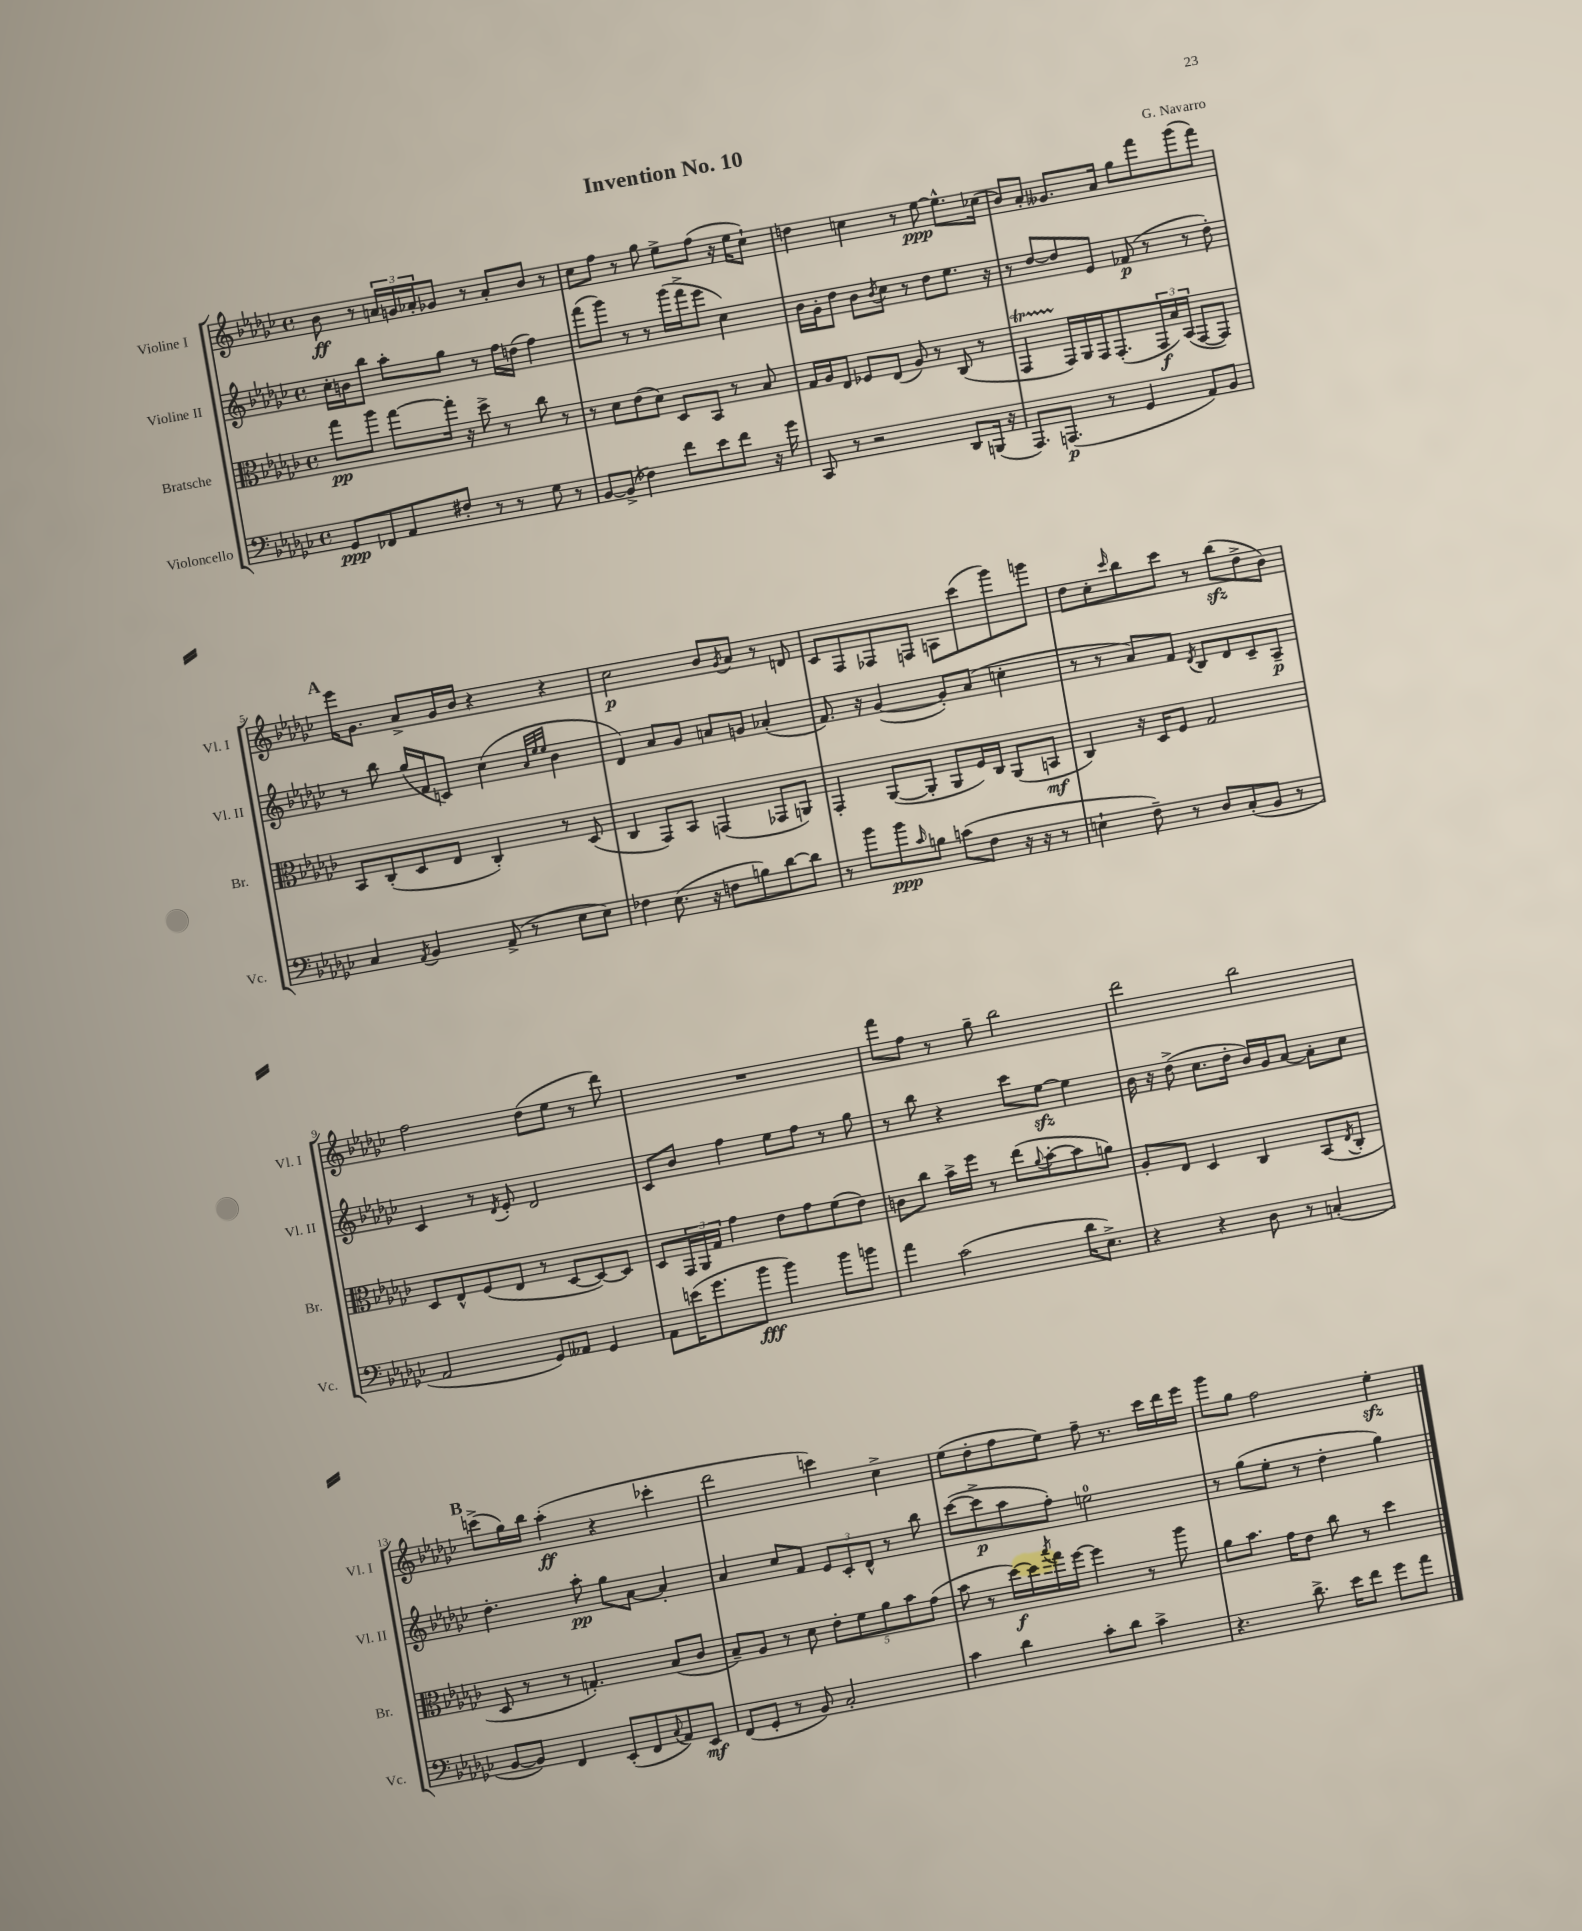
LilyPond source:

\header { title = "Invention No. 10" composer = "G. Navarro" }
<<
\new StaffGroup <<
\new Staff = "s0" \with { instrumentName = "Violine I" shortInstrumentName = "Vl. I" } {
    \clef treble \key ges \major \defaultTimeSignature \time 4/4
    bes'8\ff r8 \tuplet 3/2 { a'16 g'16 aes'16-. } ges'8 r8 aes'8-. bes'8 r8 |
    ces''8 f''8 r8 ges''8 ees''8-> f''8( r16 ees''16 ces''8-!) |
    d''4 c''4 r8 ees''8~\ppp ees''8.-^ ces''16( |
    bes'8) aes'8-. geses'8. aes'16 ges''8 f'''8 ges'''8( f'''8) |
    \mark \markup { \bold "A" } ees'''16 ges'8. aes'8-> ges'16 bes'16 r4 r4 |
    ces''2\p bes'8 \acciaccatura { ges'8 } aes'8 r8 d'8 |
    ces'8 f8 fes8 f8 a8 ces'''8( ges'''8) g'''8 |
    des''8 ces''8-. \grace { ces'''16 } bes''8 ces'''8 r8 bes''8\sfz( des''8-> bes'8) |
    f''2 des''8( ees''8 r8 des'''8) |
    R1 |
    f'''8 f''8 r8 ges''8-- bes''2 |
    des'''2 bes''2 |
    \mark \markup { \bold "B" } c'''8->( ges''16) bes''16 aes''4-.\ff( r4 ces'''4-. |
    des'''2 c'''4) ces''4-> |
    ees''8( des''8-. f''8 ees''8) f''8-- r8. ces'''16 des'''16 ees'''16 |
    ges'''8 ges''8 f''2 ees''4-.\sfz \bar "|." |
}
\new Staff = "s1" \with { instrumentName = "Violine II" shortInstrumentName = "Vl. II" } {
    \clef treble \key ges \major \defaultTimeSignature \time 4/4
    ces''16-. b'16 bes''8 aes''8-. ges''8 r8 f''16 d''16( f''4) |
    f'''8( ges'''8) r8 r8 ges'''16( f'''16-> ees'''8 ces''4) |
    bes'16 ges'16-. des''8 bes'8 \acciaccatura { bes'8 } ces''8 r8 des''8 ees''8. r16 |
    r8 des''8~ des''8 ees'8 fes'8\p( r8 r8 des''8-.) |
    \mark \markup { \bold "A" } r8 bes''8 ges''16( f'16 c'8) ces''4( \grace { aes'32 ees''32 ees''32 } bes'4 |
    des'4) aes'8 ges'8 a'8 g'8 aes'4-.( |
    f'8.) r16 ges'4~( ges'8-.) aes'8( c''4-. |
    r8 r8 aes'8) f'8 \acciaccatura { des'8 } bes8 des'8 ces'8-- aes8--\p |
    ces'4 r8 \acciaccatura { des'8 } ees'8-. des'2 |
    ces'8 bes'8 f''4 ees''8 f''8 r8 ges''8 |
    r8 bes''8 r4 ces'''8 ees''8~\sfz ees''4 |
    bes'16 r16 des''8->( ces''8. des''16-. bes'16) ges'16 aes'8~ aes'8-. ces''8 |
    \mark \markup { \bold "B" } des''4.-. aes''8-.\pp ges''8 aes'8~ aes'4-. |
    aes'4 ces''8 f'8 \tuplet 3/2 { ees'8 ces'8-. des'8-^ } r8 bes''8 |
    ces'''8~( ces'''8->\p aes''8 f''8-.) e''2-0 |
    r8 ges''8( ees''8-. r8 des''4-. ges''4) \bar "|." |
}
\new Staff = "s2" \with { instrumentName = "Bratsche" shortInstrumentName = "Br." } {
    \clef alto \key ges \major \defaultTimeSignature \time 4/4
    ges''8\pp aes''8 ges''8~ ges''16-. r16 des''8-> r8 ces''8 r8 |
    r8 des'8 ees'8( des'8) des8 bes,8 r8 bes8 |
    ges16 aes16 ees8 fes8 ees8( aes8) r8 ces8( r8 |
    ges,4\startTrillSpan ges,16\stopTrillSpan) aes,16 ges,16 ges,8.-.( \tuplet 3/2 { ges,16\f bes16) bes,16( } ges,8~ ges,8) |
    \mark \markup { \bold "A" } bes,8 ces8-.( des8 ees8 ces4-.) r8 des8( |
    ces4 ges,8) bes,8 g,4( ges,8 a,8) |
    ges,4-. aes,8~( aes,8-. aes,8 f16) ces16 aes,8( b,8\mf |
    ces4) r16 des16 f8 ges2 |
    des8 ees8-^ f8( ees8 r8 des8~ des8~) des8 |
    des8 \tuplet 3/2 { ges,16 aes,16 ges16 } ges'4 ees'8 ges'8 f'8( ees'8) |
    c'8 ces''8 bes'16-> f''16 r8 ees''8( \appoggiatura { aes'8 } bes'8~-. bes'8 a'8) |
    aes8-. ees8 des4 ces4 bes,8( \acciaccatura { ees8 } ces8-. |
    \mark \markup { \bold "B" } des8 r8 r8 g4.-.) bes8( ces'8 |
    bes8--) aes8 r8 des'8 \tuplet 5/4 { ees'8-. f'8 aes'8 bes'8 ges'8( } |
    bes'8 r8 des''16~\f) des''16 \acciaccatura { bes''8 } ges''16 f''16~ f''4 r8 aes''8 |
    aes'8 bes'8. ges'16 ees'8 ces''8 r8 des''4 \bar "|." |
}
\new Staff = "s3" \with { instrumentName = "Violoncello" shortInstrumentName = "Vc." } {
    \clef bass \key ges \major \defaultTimeSignature \time 4/4
    ges,8\ppp fes,8 aes,8 fis8-. r8 r8 ges8 r8 |
    bes,8~ bes,8->( fes4) f'8 ees'8 f'8 r16 ges'16 |
    ces,8 r8 r2 des,8 b,,16( r16 |
    aes,,8.) a,,8.\p( r8 ges,4 aes,8) bes,8 |
    \mark \markup { \bold "A" } ces4 \acciaccatura { aes,8 } bes,4 aes,8->( r8 ees8 ees8) |
    fes4 ees8.( r16 f8 b8) des'8~ des'8 |
    r8 bes'8 bes'8\ppp \grace { ces'16 } b8 c'8( f8 r16 r16 r8 |
    e4-! f8--) r8 des8 ces8-.( bes,8 r8 |
    aes,2 ges,8) aeses,8 ges,4 |
    aes,8 e'16( ges'8. bes'8\fff bes'4) bes'8 b'8 |
    aes'4 ces'2( des'16 ees8.->) |
    r4 r4 des8 r8 c4-.( |
    \mark \markup { \bold "B" } bes,8~ bes,8) f,4 ees,8-.( f,8 \appoggiatura { ces8 } aes,8) ees,8\mf |
    f,8( ges,8-. r8 bes,8) ces2-. |
    ces'4 des'4 ces'8-. des'8 ces'4-> |
    r4. des'8.-> ees'16 f'8 ges'8 aes'8 \bar "|." |
}
>>
>>
